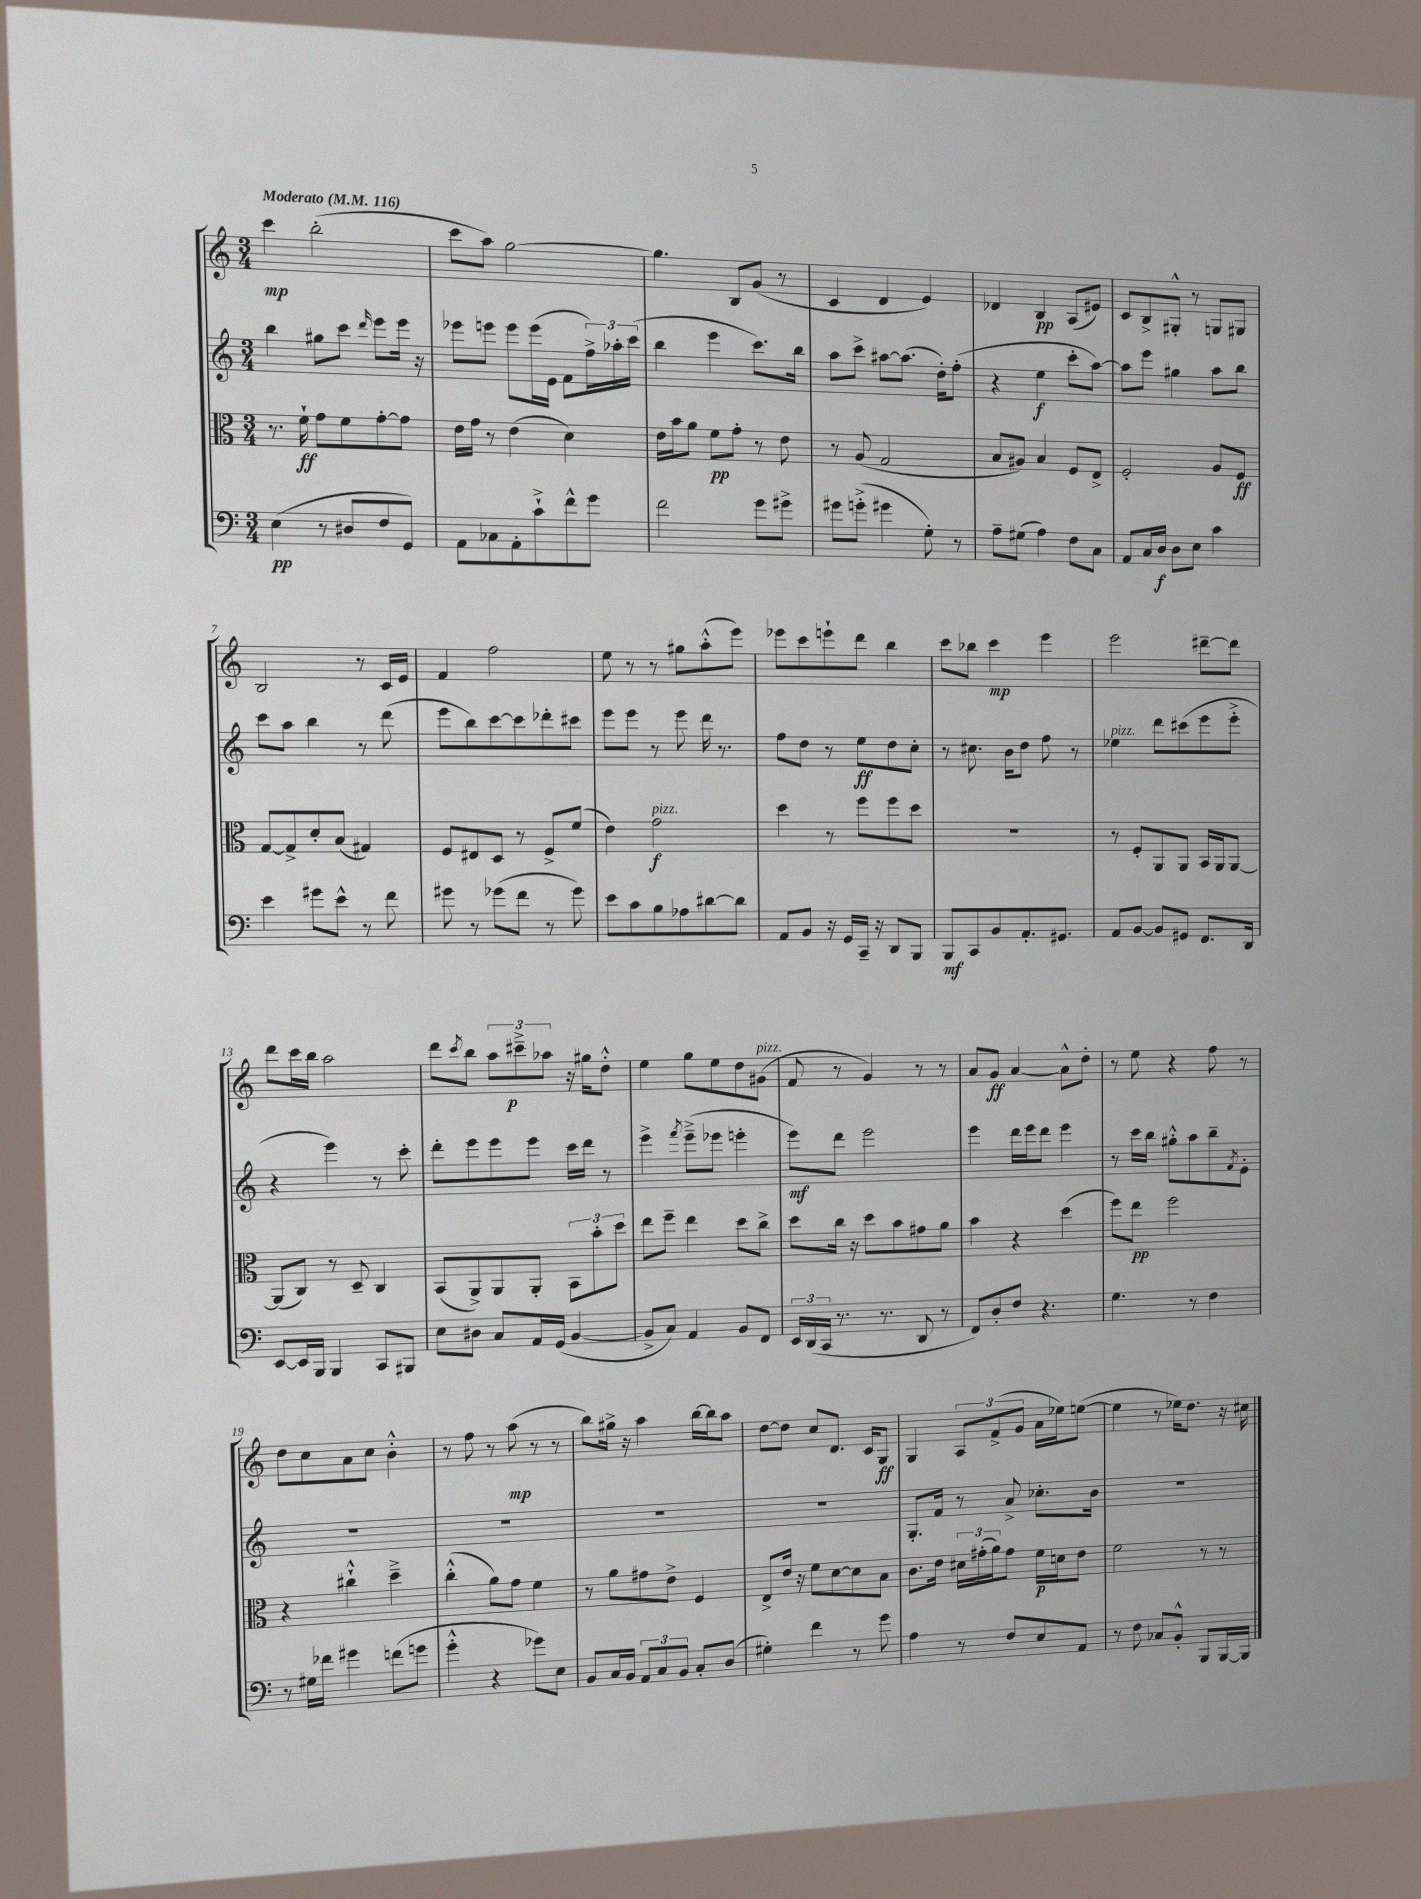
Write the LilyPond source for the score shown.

<<
\new StaffGroup <<
\new Staff = "s0" {
    \clef treble \key c \major \numericTimeSignature \time 3/4 \tempo "Moderato" 4 = 116
    c'''4\mp b''2-.( |
    c'''8 a''8) g''2~ |
    g''4. b8 g'8( r8 |
    c'4 d'4 e'4) |
    des'4 b4\pp a8( eis'8) |
    c'8 b8-> gis8-.-^ r8 g8 gis8 |
    b2 r8 c'16 e'16 |
    f'4 f''2 |
    e''8 r8 r8 gis''8 a''8-.-^( e'''8) |
    ees'''8 c'''8 e'''8-! d'''8 b''4 |
    c'''8 bes''8 c'''4\mp e'''4 |
    e'''2 dis'''8~-- dis'''8 |
    d'''8 c'''16 b''16 a''2 |
    d'''8 \acciaccatura { c'''8 } b''8 \tuplet 3/2 { a''8 cis'''8--->\p aes''8 } r16 gis''16 d''8-.-^ |
    e''4 g''8 e''8 d''8 gis'8^\markup { \italic "pizz." }( |
    f'8 r8 g'4) r8 r8 |
    a'8 g'8\ff a'4~ a'8-^ d''8-. |
    r8 e''8 r4 f''8 r8 |
    d''8 c''8 a'8 c''8 b'4-.-^ |
    r8 f''8 r8 a''8\mp( r8 r8 |
    b''8) gis''16-> r16 a''4 b''16~ b''16 a''8 |
    d''8~ d''8 c''8 d'8. c'16 g8\ff |
    g4 \tuplet 3/2 { a8 f'8->( g'8 } a'16 ees''16) e''8~( |
    e''4 r8 ees''16) d''8. r16 cis''16 \bar "|." |
}
\new Staff = "s1" {
    \clef treble \key c \major \numericTimeSignature \time 3/4
    b''4 gis''8 c'''8 \grace { d'''16 } e'''8 e'''16 r16 |
    ees'''8 e'''8 e'''8 e'''16( e'16 f'8 \tuplet 3/2 { f''16->) aes''16-. c'''16( } |
    b''4 e'''4 c'''8.) b''16 |
    a''8 c'''8-> ais''8~ ais''8.( d''16-.) f''8-.( |
    r4 e''4\f c'''8-. a''8~) |
    a''8 e'''8 gis''4 a''8 b''8 |
    c'''8 a''8 b''4 r8 d'''8( |
    e'''8 b''8) c'''8~ c'''8 des'''8-. cis'''8 |
    e'''8 e'''8 r8 e'''8 d'''16 r8. |
    f''8 d''8 r8 e''8\ff d''8 c''8-. |
    r8 cis''8. b'16 d''8 f''8 r8 |
    ees''4^\markup { \italic "pizz." } d'''8 cis'''8( e'''8 e'''8-.-> |
    r4 e'''4) r8 c'''8-. |
    d'''8-. e'''8 e'''8 e'''8 c'''16 d'''16 r8 |
    e'''4-> \acciaccatura { f'''8 } e'''8--->( ees'''8 e'''4-. |
    e'''8\mf) d'''8 e'''2 |
    e'''4 d'''16 e'''16 d'''8 e'''4 |
    r8 c'''16 b''16 gis''8-.-^ a''8 b''8-- \acciaccatura { f'8 } e'8-. |
    R2. |
    R2. |
    R2. |
    R2. |
    g8.-. f'16 r8 a'8-> ces''8.-. b'16 |
    R2. \bar "|." |
}
\new Staff = "s2" {
    \clef alto \key c \major \numericTimeSignature \time 3/4
    r8. f'16-!\ff g'8 f'8 g'8~-. g'8 |
    e'16 g'16 r8 e'4( d'4) |
    e'16 b'16 a'8 f'8\pp g'8-. r8 e'8 |
    r8 a8( g2 |
    b8 ais8) b4 f8 e8-> |
    f2-. a8 f8\ff |
    g8~ g8-> d'8-. b8( gis4) |
    f8 eis8 d8 r8 f8-> f'8( |
    e'4) g'2\f^\markup { \italic "pizz." } |
    d''4 r8 f''8 f''8 d''8 |
    R2. |
    r8 f8-. a,8 a,8 b,16 a,16 a,8~ |
    a,8( c8) r8 d8-- c4 |
    b,8( a,8->) a,8 a,8-. \tuplet 3/2 { b,8 b'8-. d''8 } |
    e''8 f''8-- e''4 d''8 c''8-> |
    d''8 c''16 r16 d''8 b'8 gis'8 a'8 |
    b'4 r4 d''4( |
    f''8) e''8\pp f''2 |
    r4 cis''4-!-^ d''4---> |
    c''4-.-^( a'8) g'8 f'4 |
    r8 a'8 gis'8 e'8-> f4 |
    e8-> e'16 r16 f'8 d'8~ d'8 b8 |
    c'8. e'16 \tuplet 3/2 { dis'16 gis'16-.( a'16) } gis'8 f'16\p d'16 e'8 |
    f'2 r8 r8 \bar "|." |
}
\new Staff = "s3" {
    \clef bass \key c \major \numericTimeSignature \time 3/4
    e4\pp( r8 dis8 f8 g,8) |
    a,8 ces8 a,8-. c'8-!-> f'8-^ g'8 |
    f'2 g'8 gis'8-> |
    gis'8 g'8-.->( gis'4 g8-.) r8 |
    a8-- gis8( a4) f8 c8 |
    a,8 c16 d16\f d8 e8 c'4 |
    e'4 gis'8 e'8-^ r8 f'8 |
    gis'8 r8 ges'8( f'8 r8 ges'8) |
    e'8 c'8 b8 aes8 dis'8~ dis'8 |
    a,8 b,8 r16 g,16 c,16-- r16 d,8 b,,8 |
    b,,8\mf c,8 b,8 a,8.-. gis,8. |
    a,8 b,8~ b,8 gis,8 f,8. d,16 |
    e,8~ e,16 b,,16 b,,4 c,8 bis,,8 |
    e8 dis8 c8 a,16 g,16( b,4~ |
    b,8-> c8) a,4 b,8 f,8 |
    \tuplet 3/2 { e,16 d,16( c,16 } r8. r8. d,8 r8 |
    f,8) d8-. f8 r4. |
    g4. r8 f4 |
    r8 gis16 fes'16 gis'4 f'8( g'8 |
    g'4-.-^ r4 ges'8) e8 |
    b,8 c16 b,16 \tuplet 3/2 { a,8 c8 b,8 } c8-. d8( |
    gis4-.) f'4 r8 g'8 |
    a4 r8 f8 e8 a,8 |
    r8 f8 ces8 b,8-.-^ b,,8 b,,16~ b,,16 \bar "|." |
}
>>
>>
